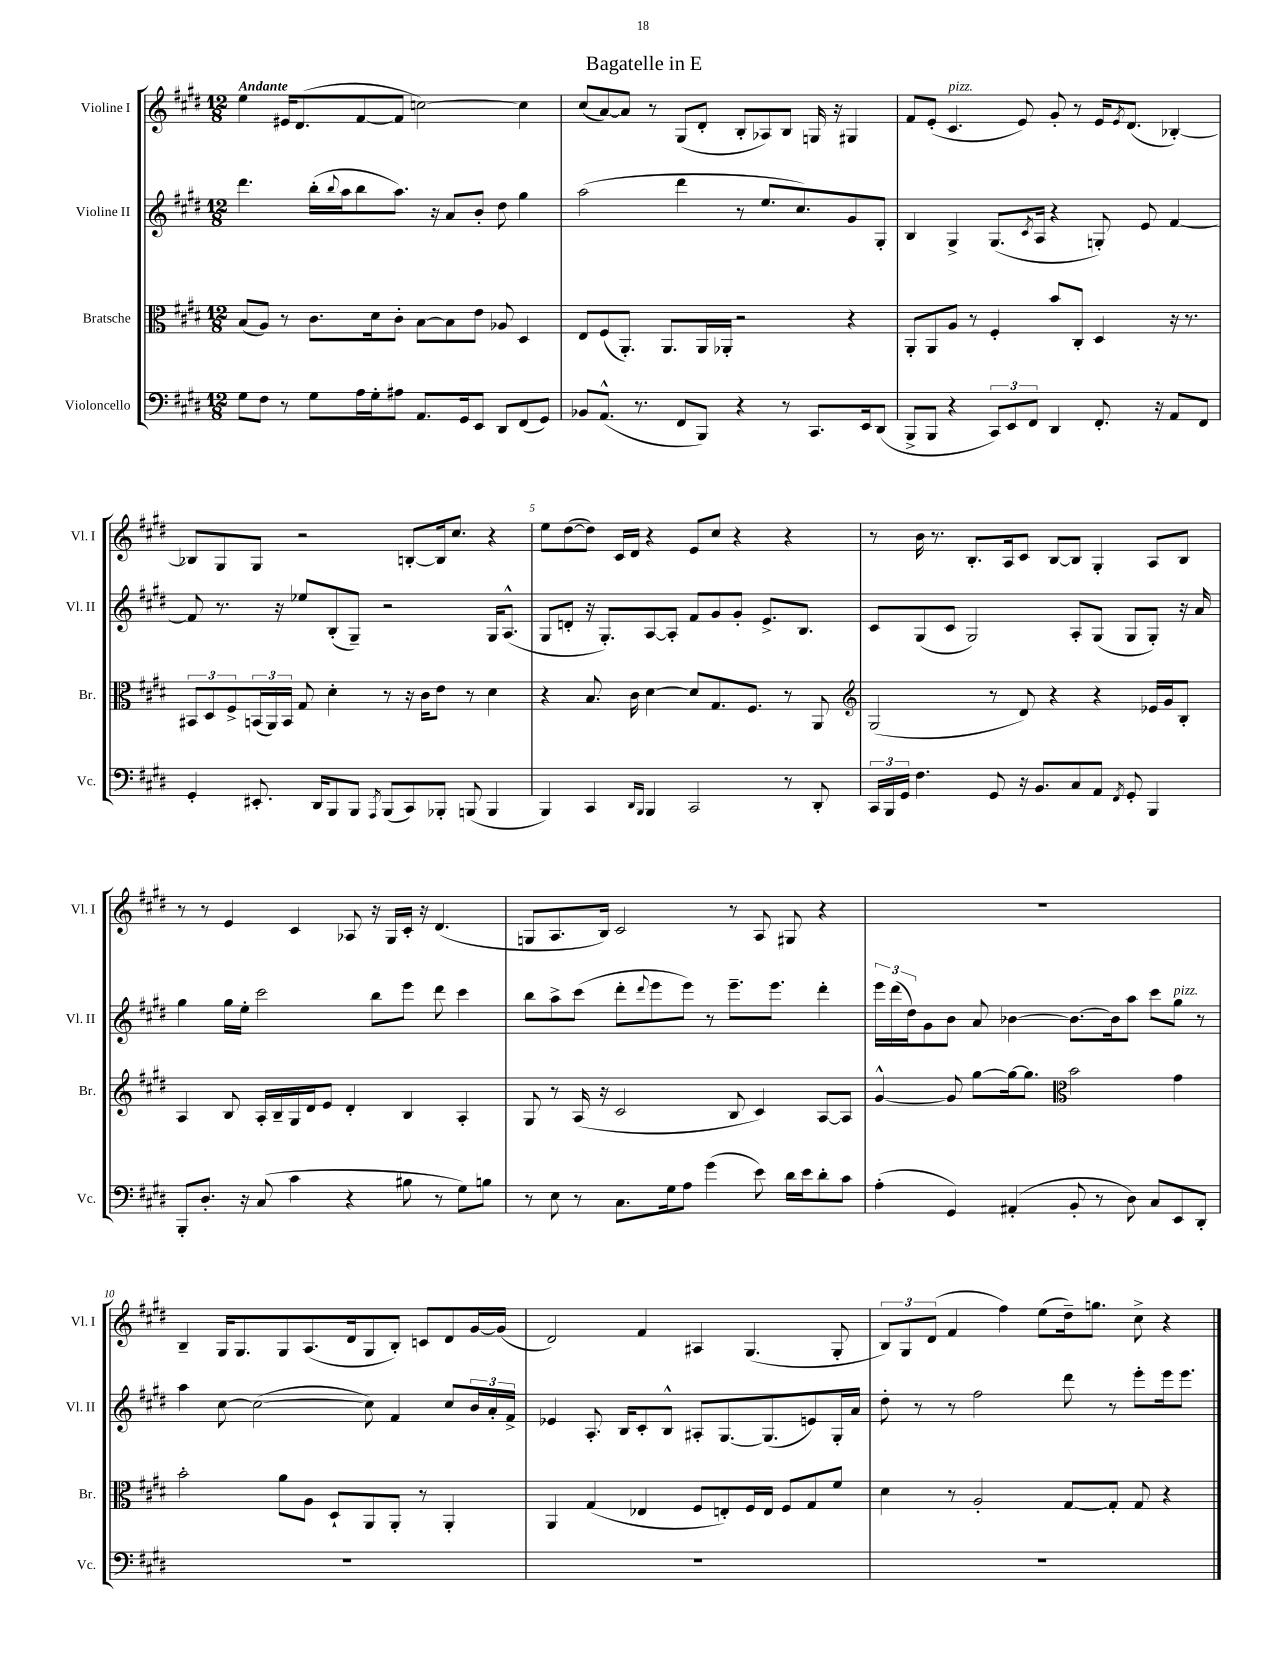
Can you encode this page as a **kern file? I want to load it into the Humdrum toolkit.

**kern	**kern	**kern	**kern
*part4	*part3	*part2	*part1
*staff4	*staff3	*staff2	*staff1
*I"Violoncello	*I"Bratsche	*I"Violine II	*I"Violine I
*I'Vc.	*I'Br.	*I'Vl. II	*I'Vl. I
*clefF4	*clefC3	*clefG2	*clefG2
*k[f#c#g#d#]	*k[f#c#g#d#]	*k[f#c#g#d#]	*k[f#c#g#d#]
*M12/8	*M12/8	*M12/8	*M12/8
=1	=1	=1	=1
!	!	!	!LO:TX:a:B:t=Andante
8G#\L	(8B/L	4.ddd#\	4ee\
8F#\J	8A/J)	.	.
8r	8r	.	16e#X/KL
.	.	.	(8.d#/
8G#\L	8.c#\L	(16bb'\LL	.
.	.	8qqbb/	.
.	.	16aa\J	.
16A\L	.	8bb\	[8f#/
16G#'\J	16d#\k	.	.
8A#X\J	8c#'\J	8.aa\J)	8f#/J]
8.AA/L	[8B\L	.	[2ccn\)
.	.	16r	.
.	8B\]	8a/L	.
16GG#/k	.	.	.
8EE/J	8e\J	8b'/J	.
8DD#/L	8A-X/	8dd#\	.
(8FF#/	4D#/	4gg#\	4cc\]
8GG#/J)	.	.	.
=2	=2	=2	=2
8BB-X/L	8E/L	(2aa\	(8cc#/L
(8.AA^^/J	(8F#/	.	[8a/)
.	8.AA'/J)	.	8a/J]
8.r	.	.	.
.	.	.	8r
.	8.AA/L	.	.
8FF#/L	.	4ddd#\	(8G#/L
8BBB/J)	16AA/L	.	8d#'/J
.	16AA-X'/JJ	.	.
4r	2r	8r	8B'/L
.	.	8.ee/L	8A-X/)
8r	.	.	8B/J
.	.	8.cc#/)	.
8.CC#/L	.	.	16Gn/
.	.	.	16r
.	4r	8g#/	4G#X/
16EE/k	.	.	.
(8DD#/J	.	8G#'/J	.
=3	=3	=3	=3
8BBB^/L	8AA'/L	4B/	8f#/L
8BBB/J	8AA/	.	(8e'/J
!	!	!	!LO:TX:a:i:t=pizz.
4r	8A/J	4G#^/	4.c#/
.	8r	.	.
12CC#/L)	4F#'/	(8.G#/L	.
12EE/	.	.	.
.	.	.	8e/)
12FF#/J	.	.	.
.	.	8qc#/	.
.	.	16A/Jk	.
4DD#/	8b/L	4r	8g#'/
.	8C#'/J	.	8r
8.FF#'/	4D#/	8Gn'/)	16e/KL
.	.	.	8qe/
.	.	.	(8.d#/J
.	.	8e/	.
16r	.	.	.
8AA/L	16r	[4f#/	[4B-X'/)
.	8.r	.	.
8FF#/J	.	.	.
!!LO:LB:g=z
=4	=4	=4	=4
4GG#'/	12BB#X/L	8f#/]	8B-X/L]
.	12D#/	.	.
.	.	8.r	8G#/
.	12F#^/	.	.
8.EE#X'/	(24BBn/L	.	8G#/J
.	24AA/)	.	.
.	.	16r	.
.	24BB/JJ	.	.
.	8G#/	8ee-X/L	2r
16DD#/KL	.	.	.
8BBB/	4d#'\	(8B'/	.
8BBB/J	.	8G#~/J)	.
8qAAA/	.	.	.
(8BBB/L	8r	2r	.
8CC#/)	16r	.	[8Bn'/L
.	16c#\KL	.	.
8BBB-X'/J	8e\J	.	16B/k]
.	.	.	8.cc#/J
(8BBBn/	8r	.	.
4BBB/	4d#\	16G#/KL	4r
.	.	(8.A^^/J	.
=5	=5	=5	=5
4BBB/)	4r	8G#/L	8ee\L
.	.	8dn'/J	([8dd#\
4CC#/	8.B/	16r	8dd#\J])
.	.	8.G#'/L)	.
.	.	.	16c#/LL
.	16c#\	.	16d#/JJ
16qqDD#/LL	.	.	.
16qqBBB/JJ	.	.	.
4BBB/	[4d#\	[8A/	4r
.	.	8A'/J]	.
2CC#/	8d#/L]	8f#/L	8e/L
.	8.G#/	8g#/	8cc#/J
.	.	8g#'/J	4r
.	8.F#/J	.	.
.	.	8.e^/L	.
8r	8r	.	4r
.	.	8.B/J	.
8DD#'/	8AA/	.	.
=6	=6	=6	=6
*	*clefG2	*	*
24CC#/LL	(2G#/	8c#/L	8r
24BBB/	.	.	.
24GG#/JJ	.	.	.
4.F#\	.	(8G#/	16b\
.	.	.	8.r
.	.	8c#/J	.
.	.	2G#/)	8.B'/L
8GG#/	8r	.	.
.	.	.	16A/k
16r	8d#/)	.	8c#/J
8.BB/L	.	.	.
.	4r	.	[8B/L
8C#/	.	8A'/L	8B/J]
8AA/J	4r	(8G#/J	4G#'/
8qFF#/	.	.	.
8GG#'/	.	8G#/L	.
4BBB/	16e-X/LL	8G#'/J)	8A/L
.	16g#/J	.	.
.	8B'/J	16r	8B/J
.	.	16a/	.
!!LO:LB:g=z
=7	=7	=7	=7
8BBB'/L	4A/	4gg#\	8r
8.D#'/J	.	.	8r
.	8B/	16gg#\LL	4e/
16r	.	16ee'\JJ	.
(8C#/	16A'/LL	2ccc#\	.
.	16B~/	.	.
4c#\	16G#/	.	4c#/
.	16d#/J	.	.
.	8e/J	.	.
4r	4d#'/	.	8A-X/
.	.	8bb\L	16r
.	.	.	16G#/LL
8B#X\	4B/	8eee\J	16c#'/JJ
.	.	.	16r
8r	.	8ddd#\	(4.d#/
8G#\L)	4A'/	4ccc#\	.
8Bn\J	.	.	.
=8	=8	=8	=8
8r	8G#/	8bb\L	8Gn/L
8E\	8r	8aa^\	8.A/
8r	(16A/	(8ccc#\J	.
.	16r	.	16B/Jk)
8.C#\L	2c#/	8ddd#'\L	2c#/
.	.	8qqddd#/	.
.	.	8eee\	.
16G#\k	.	.	.
8A\J	.	8eee\J)	.
(4g#\	.	8r	.
.	8B/	8.eee~\L	8r
8e\)	4c#/)	.	8A/
.	.	8.eee\J	.
16d#\LL	.	.	8G#X/
16e\J	.	.	.
8d#'\	[8A/L	4ddd#'\	4r
8c#\J	8A/J]	.	.
=9	=9	=9	=9
(4A'\	[4g#^^/	24eee\LL	1.r
.	.	(24ddd#\	.
.	.	24dd#\J)	.
.	.	8g#\	.
4GG#/)	8g#/]	8b\J	.
.	[8gg#\L	8a/	.
(4AA#X'/	16gg#\k_	[4b-X\	.
.	8.gg#\J]	.	.
*	*clefC3	*	*
8BB'/	2b\	8.b-\L_	.
8r	.	.	.
.	.	16b-\k]	.
8D#\)	.	8aa\J	.
8C#/L	.	8ccc#\L	.
!	!	!LO:TX:a:i:t=pizz.	!
8EE/	4g#\	8gg#\J	.
8DD#'/J	.	8r	.
!!LO:LB:g=z
=10	=10	=10	=10
1.r	2b'\	4aa\	4B~/
.	.	[8cc#\	16G#/KL
.	.	.	8.G#/
.	.	(2cc#\_	.
.	8a\L	.	8G#/
.	8A\J	.	(8.A/
.	8D#`/L	.	.
.	.	.	16d#/k
.	8AA/	8cc#\])	8G#/
.	8AA'/J	4f#/	8B'/J)
.	8r	.	8cn/L
.	4AA'/	8cc#/L	8d#/
.	.	24b/L	[16g#/L
.	.	24a'/	.
.	.	.	(16g#/JJ]
.	.	24f#^/JJ	.
=11	=11	=11	=11
1.r	4AA/	4e-X/	2d#/)
.	(4G#/	8.A'/	.
.	.	16B/KL	.
.	4E-X/	8c#'/	4f#/
.	.	8B^^/J	.
.	8F#/L	8A#X'/L	4A#X/
.	8En'/)	[8.G#/	.
.	16F#/L	.	(4.G#/
.	16E/JJ	(8.G#/]	.
.	8F#/L	.	.
.	8G#/	8en/)	.
.	8f#/J	16G#'/L	8G#'/
.	.	16a/JJ	.
=12	=12	=12	=12
1.r	4d#\	8dd#'\	12B/L)
.	.	.	12G#/
.	.	8r	.
.	.	.	(12d#/J
.	8r	8r	4f#/
.	2A'/	2ff#\	.
.	.	.	4ff#\)
.	.	.	(8ee\L
.	[8G#/L	8ddd#\	16dd#~\k)
.	.	.	8.ggn\J
.	8G#'/J]	8r	.
.	8G#/	8eee'\L	8cc#^\
.	4r	16eee\k	4r
.	.	8.eee\J	.
==	==	==	==
*-	*-	*-	*-
